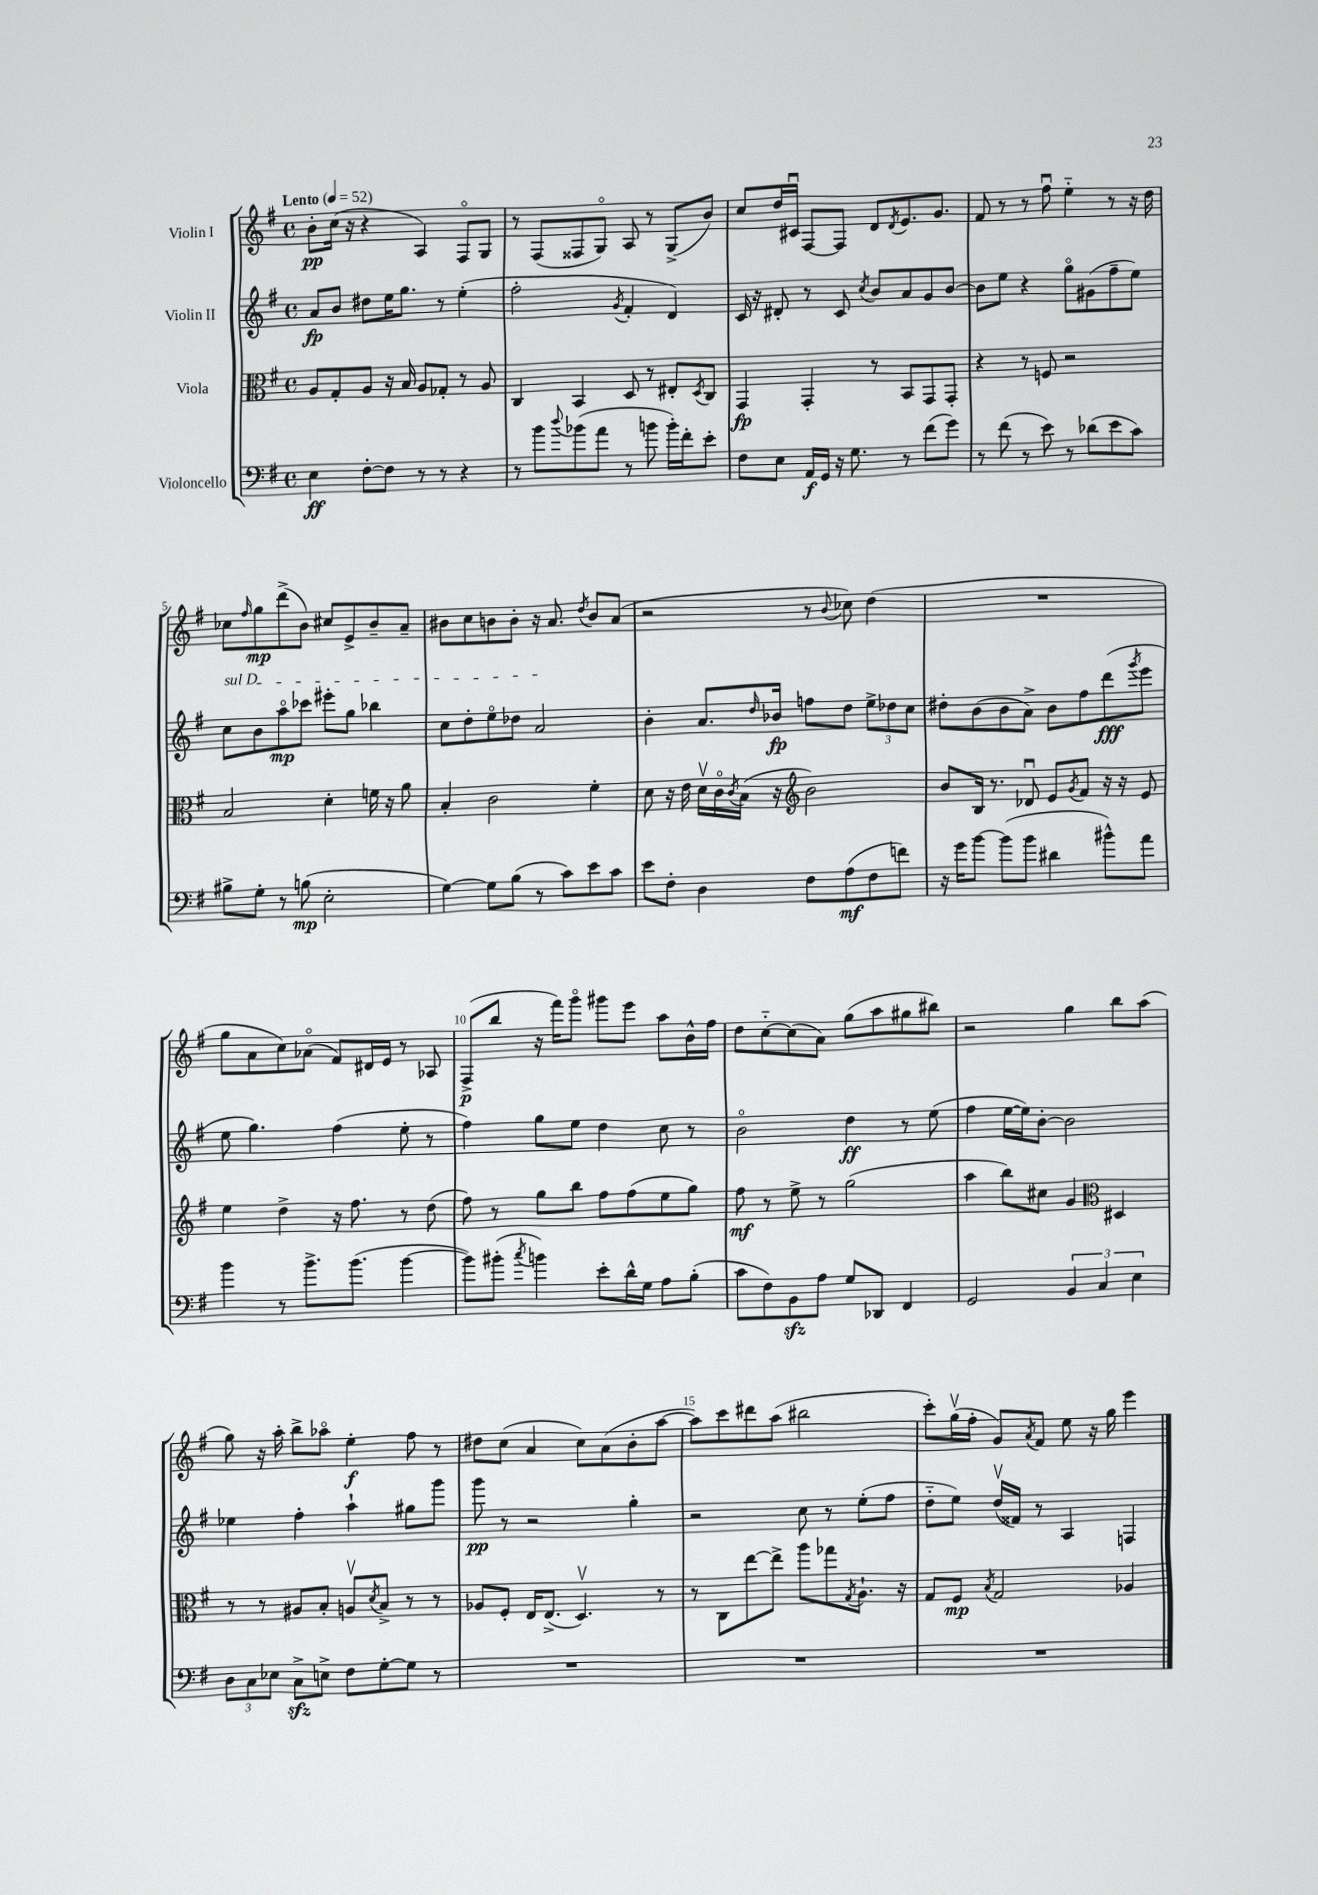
<<
\new StaffGroup <<
\new Staff = "s0" \with { instrumentName = "Violin I" } {
    \clef treble \key g \major \defaultTimeSignature \time 4/4 \tempo "Lento" 4 = 52
    b'8-.\pp c''16( r16 r4 a4) fis8\flageolet g8 |
    r8 fis8( fisis8 g8\flageolet) a8 r8 g8->( b'8) |
    c''8 d''16 cis'16\downbow fis8~ fis8 d'8 \acciaccatura { d'8 } e'8. g'8. |
    fis'8 r8 r8 fis''8\downbow e''4-_ r8 r16 d''16 |
    ces''8 \grace { fis''16 } g''8\mp d'''8->( b'8) cis''8 e'8-> b'8-- a'8-- |
    bis'8 c''8 b'8 b'8-. r16 a'8. \acciaccatura { d''8 } b'8 a'8( |
    r2 r8 \appoggiatura { b'8 } ces''8) d''4( |
    R1 |
    g''8 a'8 c''8) aes'8\flageolet( fis'8) dis'16 e'16 r8 aes8 |
    fis8->\p( b''8 r16 fis'''16) g'''8\flageolet gis'''8 e'''8 a''8 b'16-^ fis''16 |
    d''8 c''8~-_ c''8( a'8) g''8( a''8 gis''8 bis''8) |
    r2 g''4 b''8 a''8( |
    g''8) r16 a''16-. b''8-> aes''8\flageolet e''4-.\f fis''8 r8 |
    dis''8 c''8( a'4 c''8) a'8( b'8-. a''8~ |
    a''8) c'''8 dis'''8 a''8( bis''2 |
    c'''8-.) g''16\upbow( fis''16-. g'8) \acciaccatura { a'8 } fis'8 e''8 r16 g''16 e'''4 \bar "|." |
}
\new Staff = "s1" \with { instrumentName = "Violin II" } {
    \clef treble \key g \major \defaultTimeSignature \time 4/4
    a'8\fp b'8 dis''8 e''16 g''8. r8 e''4-.( |
    fis''2-. \acciaccatura { g'8 } fis'4-. d'4) |
    c'16 r16 dis'8-. r8 c'8 \acciaccatura { c''8 } b'8 a'8 g'8 b'8~ |
    b'8 e''8 r4 g''8\flageolet gis'8( fis''8-- e''8) |
    \once \override TextSpanner.bound-details.left.text = \markup { \italic "sul D" } c''8\startTextSpan b'8 a''8\flageolet\mp ces'''8 eis'''8-. g''8 bes''4 |
    c''8 d''8-. e''8\flageolet des''8 a'2\stopTextSpan |
    b'4-. a'8. \grace { d''16 } bes'16\fp f''8 d''8 \tuplet 3/2 { e''8-> des''8 c''8 } |
    dis''8-. b'8( b'8 a'8->) b'8 fis''8 d'''8\fff( \acciaccatura { g'''8 } e'''8 |
    e''8 g''4.) fis''4( e''8-. r8 |
    fis''4) g''8 e''8 d''4 c''8 r8 |
    b'2\flageolet d''4\ff r8 e''8( |
    fis''4 e''16~ e''16) b'8~-. b'2 |
    ees''4 fis''4-. a''4-! gis''8 g'''8 |
    g'''8\pp r8 r2 g''4-. |
    r2 c''8 r8 e''8-.( fis''8 |
    d''8-_ e''8) d''16\upbow( fisis'16) r8 a4 f4 \bar "|." |
}
\new Staff = "s2" \with { instrumentName = "Viola" } {
    \clef alto \key g \major \defaultTimeSignature \time 4/4
    a8 g8-. a8 r16 b16 a8 ges8-. r8 a8 |
    c4 b,4 d8 r8 eis8-. \acciaccatura { d8 } c8 |
    g,4\fp g,4-. r8 b,8 g,8 g,8-. |
    r4 r8 f8 r2 |
    b2 d'4-. f'16 r16 a'8 |
    b4-. c'2 fis'4-. |
    d'8 r16 e'16 d'16\upbow c'16\flageolet \acciaccatura { c'8 } b16( r16 \clef treble b'2) |
    b'8 b16 r8. des'8\downbow e'8 \acciaccatura { g'8 } fis'8 r16 r16 e'8 |
    e''4 d''4-> r16 fis''8. r8 d''8( |
    fis''8) r8 g''8 b''8 fis''8 fis''8( e''8 g''8) |
    fis''8\mf r8 e''8-> r8 g''2( |
    a''4 b''8) cis''8 g'4 \clef alto dis4 |
    r8 r8 ais8 b8-. a8\upbow \acciaccatura { d'8 } b8-> r8 r8 |
    aes8 fis8-. e16 e8.->( d4.\upbow) r8 |
    r8 c8 e''8~ e''8-> a''8 ges''8 \acciaccatura { g8 } a8.-! r16 |
    g8 fis8\mp \acciaccatura { b8 } g2 aes4 \bar "|." |
}
\new Staff = "s3" \with { instrumentName = "Violoncello" } {
    \clef bass \key g \major \defaultTimeSignature \time 4/4
    e4\ff fis8~-. fis8 r8 r8 r4 |
    r8 b'8 \appoggiatura { d''8 } bes'8( a'8 r8 b'8 b'16-.) fis'16-. e'8-. |
    fis8 e8 a,16\f g,16 r16 g8. r8 fis'8( g'8) |
    r8 fis'8( r8 e'8) r8 des'8( e'8 c'8) |
    bis8-> g8-. r8 b8\mp( e2-. |
    g4~) g8 b8( r8 c'8) e'8 c'8 |
    e'8 fis8-. d4 fis8 a8\mf( fis8 f'8) |
    r16 g'16 b'8~ b'8( b'8 dis'4 bis'8-^) a'8 |
    b'4 r8 b'8.-> b'8.( b'4~ |
    b'8) bis'8-.( \acciaccatura { c''8 } b'4) e'8-. d'16-^ g16 a8 b8-.( |
    c'8 fis8) b,8\sfz a8 g8 des,8 fis,4 |
    g,2 \tuplet 3/2 { b,4 c4 e4 } |
    \tuplet 3/2 { d8 c8 ees8 } c8->\sfz e8-> fis8 g8~-. g8 r8 |
    R1 |
    R1 |
    R1 \bar "|." |
}
>>
>>
\layout { \context { \Score \override BarNumber.break-visibility = ##(#f #t #t) barNumberVisibility = #(every-nth-bar-number-visible 5) } }
